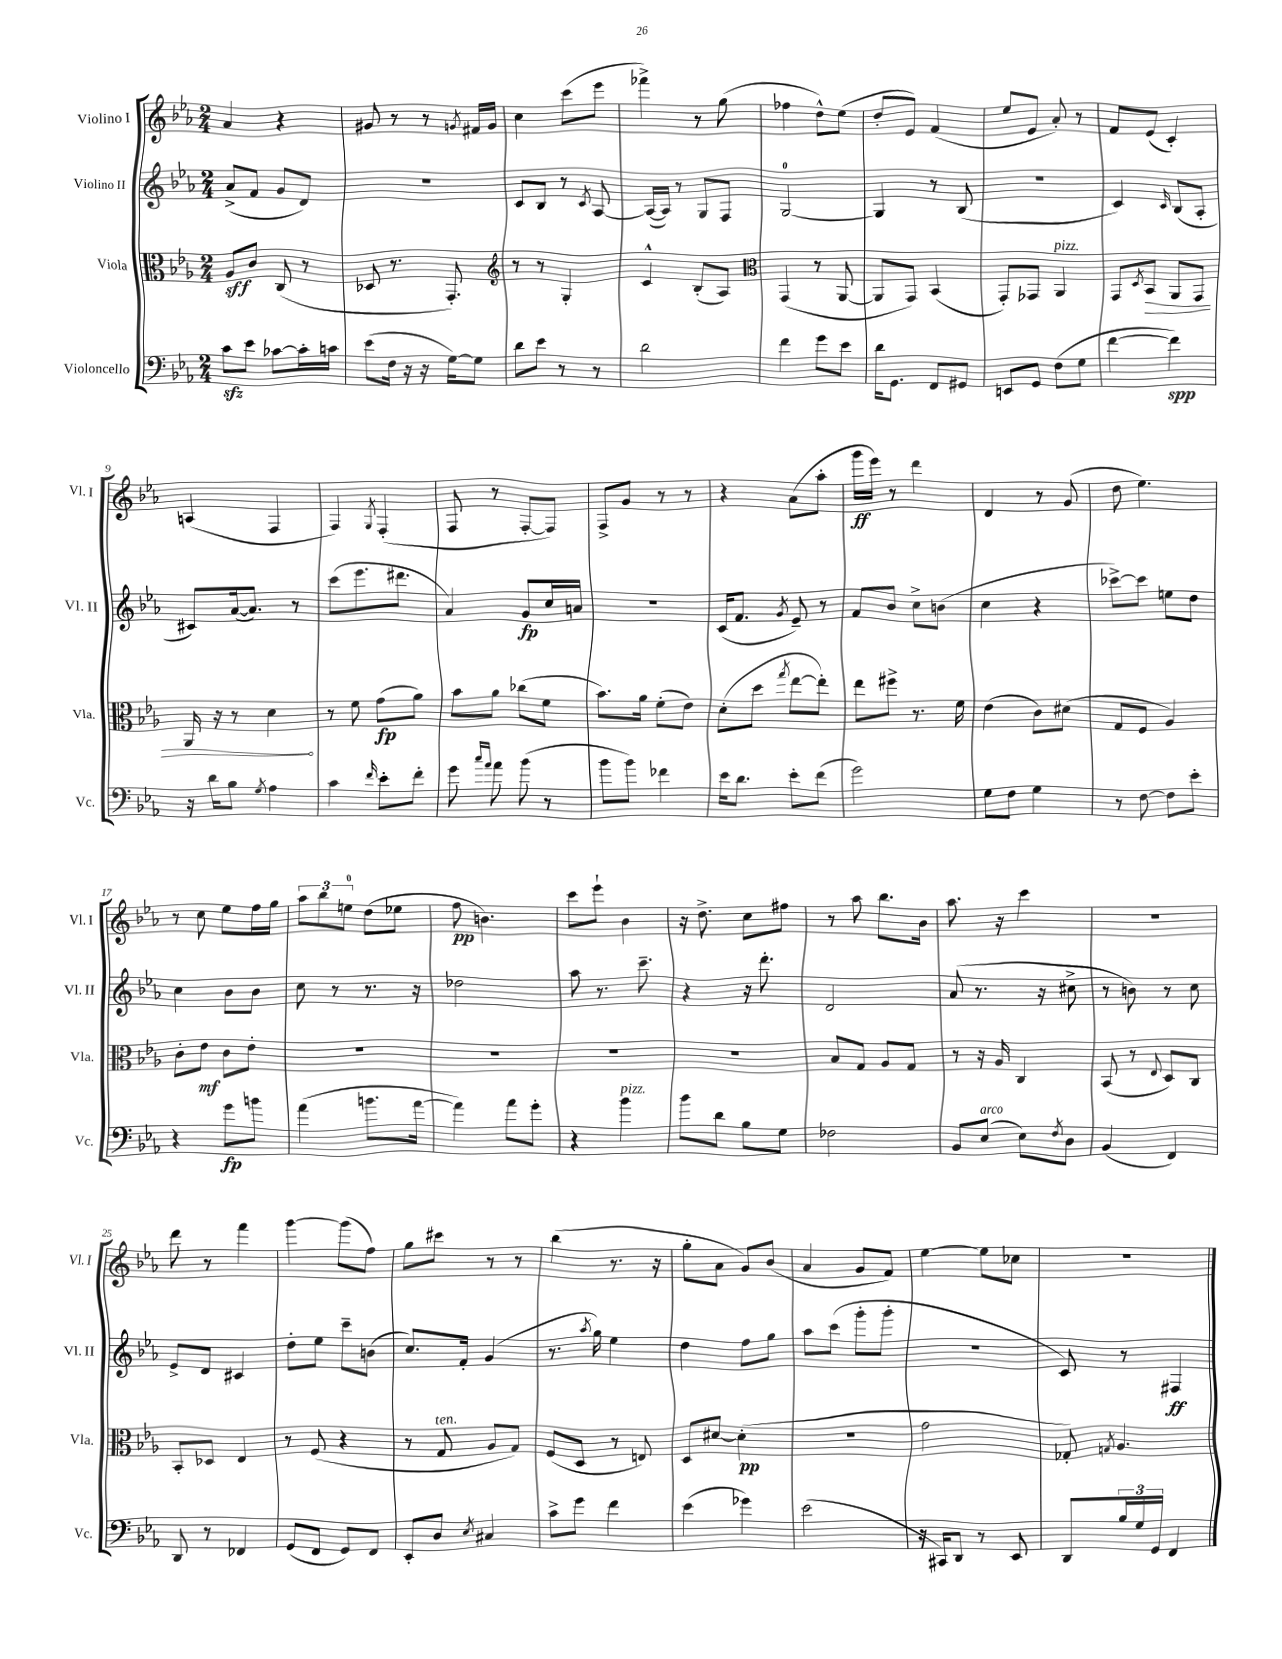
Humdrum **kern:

**kern	**dynam	**kern	**dynam	**kern	**dynam	**kern	**dynam
*part4	*part4	*part3	*part3	*part2	*part2	*part1	*part1
*staff4	*staff4	*staff3	*staff3	*staff2	*staff2	*staff1	*staff1
*I"Violoncello	*	*I"Viola	*	*I"Violino II	*	*I"Violino I	*
*I'Vc.	*	*I'Vla.	*	*I'Vl. II	*	*I'Vl. I	*
*clefF4	*	*clefC3	*	*clefG2	*	*clefG2	*
*k[b-e-a-]	*	*k[b-e-a-]	*	*k[b-e-a-]	*	*k[b-e-a-]	*
*M2/4	*	*M2/4	*	*M2/4	*	*M2/4	*
=1	=1	=1	=1	=1	=1	=1	=1
8czz\L	.	8A-/L	sff	(8a-^/L	.	4a-/	.
8e-\J	.	8c/J	.	8f/J	.	.	.
[8c-X\L	.	(8C/	.	8g/L	.	4r	.
16c-'\L]	.	8r	.	8d/J)	.	.	.
16cn\JJ	.	.	.	.	.	.	.
=2	=2	=2	=2	=2	=2	=2	=2
(8e-\L	.	8D-X/	.	2r	.	8g#X/	.
16F\Jk	.	8.r	.	.	.	8r	.
16r	.	.	.	.	.	.	.
16r	.	.	.	.	.	8r	.
[16G\KL)	.	8.GG'/)	.	.	.	.	.
.	.	.	.	.	.	8qgn/	.
8G\J]	.	.	.	.	.	16f#X/LL	.
.	.	.	.	.	.	16g/JJ	.
=3	=3	=3	=3	=3	=3	=3	=3
*	*	*clefG2	*	*	*	*	*
8d\L	.	8r	.	8c/L	.	4cc\	.
8e-\J	.	8r	.	8B-/J	.	.	.
8r	.	4G'/	.	8r	.	(8ccc\L	.
.	.	.	.	8qc/	.	.	.
8r	.	.	.	[8A-/	.	8eee-\J	.
=4	=4	=4	=4	=4	=4	=4	=4
2d\	.	4c^^/	.	(16A-/LL_	.	4fff-X^\)	.
.	.	.	.	16A-/JJ])	.	.	.
.	.	.	.	8r	.	.	.
.	.	(8B-'/L	.	8G/L	.	8r	.
.	.	8A-/J)	.	8F/J	.	(8gg\	.
=5	=5	=5	=5	=5	=5	=5	=5
*	*	*clefC3	*	*	*	*	*
4f\	.	(4GG/	.	[2G/	.	4ff-X\	.
8g\L	.	8r	.	.	.	8dd^^\L)	.
8e-\J	.	[8AA-/	.	.	.	(8ee-\J	.
=6	=6	=6	=6	=6	=6	=6	=6
16d\KL	.	8AA-/L]	.	4G/]	.	8dd'/L	.
8.GG\J	.	.	.	.	.	.	.
.	.	8GG/J)	.	.	.	8e-/J)	.
8FF/L	.	(4BB-/	.	8r	.	(4f/	.
8GG#X/J	.	.	.	(8B-/	.	.	.
=7	=7	=7	=7	=7	=7	=7	=7
8EEn/L	.	8GG'/L)	.	2r	.	8ee-/L	.
8GG/J	.	8GG-X/J	.	.	.	8e-/J	.
!	!	!LO:TX:a:i:t=pizz.	!	!	!	!	!
(8F\L	.	4AA-/	.	.	.	8a-'/)	.
8G\J	.	.	.	.	.	8r	.
=8	=8	=8	=8	=8	=8	=8	=8
[4f\	.	8GG/L	.	4c/)	.	8f/L	.
.	.	8qD/	.	.	.	.	.
!	!	!	!LO:HP:b	!	!	!	!
.	.	8BB-/J	>	.	.	(8e-/J	.
.	.	.	.	16qqc/	.	.	.
4f\])	spp	8AA-/L	.	(8B-/L	.	4c'/)	.
.	.	8GG/J	.	8A-'/J	.	.	.
!!LO:LB:g=z
=9	=9	=9	=9	=9	=9	=9	=9
16r	.	16AA-/	.	8c#X/L)	.	(4An/	.
16d\KL	.	16r	.	.	.	.	.
8B-\J	.	8r	.	([16a-/k	.	.	.
.	.	.	.	8.a-/J])	.	.	.
8qG/	.	.	.	.	.	.	.
4A-\	.	4d\	.	.	.	4F/	.
.	.	.	.	8r	.	.	.
.	.	.	]	.	.	.	.
=10	=10	=10	=10	=10	=10	=10	=10
4c\	.	8r	.	(8ccc\L	.	4F/)	.
.	.	8f\	.	8.eee-\	.	.	.
16qqf/	.	.	.	.	.	8qG/	.
8e-'\L	.	(8g\L	fp	.	.	(4F'/	.
.	.	.	.	8.ddd#X\J	.	.	.
8f'\J	.	8a-\J)	.	.	.	.	.
=11	=11	=11	=11	=11	=11	=11	=11
8g\	.	8b-\L	.	4a-/)	.	8F/	.
16qqcc/LL	.	.	.	.	.	.	.
16qqa-/JJ	.	.	.	.	.	.	.
8a-\	.	8a-\J	.	.	.	8r	.
(8b-\	.	(8cc-X\L	.	8g/L	fp	[8F'/L	.
8r	.	8f\J	.	16cc/L	.	8F/J])	.
.	.	.	.	16an/JJ	.	.	.
=12	=12	=12	=12	=12	=12	=12	=12
8b-\L	.	8.b-\L)	.	2r	.	8F^/L	.
8b-\J)	.	.	.	.	.	8g/J	.
.	.	16a-\Jk	.	.	.	.	.
4f-X\	.	(8f'\L	.	.	.	8r	.
.	.	8e-\J)	.	.	.	8r	.
=13	=13	=13	=13	=13	=13	=13	=13
16e-\KL	.	(8d'\L	.	(16c/KL	.	4r	.
8.d\J	.	.	.	8.f/J	.	.	.
.	.	8dd\J	.	.	.	.	.
.	.	8qgg/	.	8qg/	.	.	.
8e-'\L	.	[8ee-\L	.	8e-~/)	.	(8a-\L	.
(8f\J	.	8ee-'\J])	.	8r	.	8aa-'\J	.
=14	=14	=14	=14	=14	=14	=14	=14
2g\)	.	8ee-\L	.	8f/L	.	16ggg\LL	ff
.	.	.	.	.	.	16eee-\JJ)	.
.	.	8ff#X^\J	.	8b-/J	.	8r	.
.	.	8.r	.	8cc^\L	.	4ddd\	.
.	.	.	.	(8bn\J	.	.	.
.	.	16f\	.	.	.	.	.
=15	=15	=15	=15	=15	=15	=15	=15
8G\L	.	(4e-\	.	4cc\	.	4d/	.
8F\J	.	.	.	.	.	.	.
4G\	.	8c\L)	.	4r	.	8r	.
.	.	(8d#X\J	.	.	.	(8g/	.
=16	=16	=16	=16	=16	=16	=16	=16
8r	.	8G/L	.	[8ccc-X^\L)	.	8dd\	.
[8F\	.	8F/J	.	8ccc-\J]	.	4.ee-\)	.
8F\L]	.	4A-/)	.	8een\L	.	.	.
8e-'\J	.	.	.	8dd\J	.	.	.
!!LO:LB:g=z
=17	=17	=17	=17	=17	=17	=17	=17
4r	.	8c'\L	.	4cc\	.	8r	.
.	.	8e-\J	mf	.	.	8cc\	.
8g\L	fp	8c\L	.	8b-\L	.	8ee-\L	.
8bn\J	.	8e-'\J	.	8b-\J	.	16ff\L	.
.	.	.	.	.	.	16gg\JJ	.
=18	=18	=18	=18	=18	=18	=18	=18
(4a-\	.	2r	.	8cc\	.	12aa-\L	.
.	.	.	.	.	.	12bb-\	.
.	.	.	.	8r	.	.	.
.	.	.	.	.	.	12een\J	.
8.bn\L	.	.	.	8.r	.	(8dd\L	.
.	.	.	.	.	.	8ee-X\J	.
[16a-\Jk	.	.	.	16r	.	.	.
=19	=19	=19	=19	=19	=19	=19	=19
4a-\])	.	2r	.	2dd-X\	.	8ff\	pp
.	.	.	.	.	.	4.bn\)	.
8a-\L	.	.	.	.	.	.	.
8g'\J	.	.	.	.	.	.	.
=20	=20	=20	=20	=20	=20	=20	=20
4r	.	2r	.	8aa-\	.	8ccc\L	.
.	.	.	.	8.r	.	8eee-`\J	.
!LO:TX:a:i:t=pizz.	!	!	!	!	!	!	!
4b-\	.	.	.	.	.	4b-\	.
.	.	.	.	8.ccc~\	.	.	.
=21	=21	=21	=21	=21	=21	=21	=21
8b-\L	.	2r	.	4r	.	16r	.
.	.	.	.	.	.	8.dd^\	.
8d\J	.	.	.	.	.	.	.
8B-\L	.	.	.	16r	.	8cc\L	.
.	.	.	.	8.ddd'\	.	.	.
8G\J	.	.	.	.	.	8ff#X\J	.
=22	=22	=22	=22	=22	=22	=22	=22
2F-X\	.	8B-/L	.	2d/	.	8r	.
.	.	8G/J	.	.	.	8aa-\	.
.	.	8A-/L	.	.	.	8.bb-\L	.
.	.	8G/J	.	.	.	.	.
.	.	.	.	.	.	16b-\Jk	.
=23	=23	=23	=23	=23	=23	=23	=23
8BB-/L	.	8r	.	(8a-/	.	8.aa-\	.
!LO:TX:a:i:t=arco	!	!	!	!	!	!	!
(8E-/J	.	16r	.	8.r	.	.	.
.	.	16A-/	.	.	.	16r	.
8E-\L)	.	4C/	.	.	.	4ccc\	.
.	.	.	.	16r	.	.	.
8qF/	.	.	.	.	.	.	.
8D\J	.	.	.	8cc#X^\	.	.	.
=24	=24	=24	=24	=24	=24	=24	=24
(4BB-/	.	(8BB-/	.	8r	.	2r	.
.	.	8r	.	8bn\)	.	.	.
.	.	8qqE-/	.	.	.	.	.
4FF/)	.	8D/L)	.	8r	.	.	.
.	.	8C/J	.	8cc\	.	.	.
!!LO:LB:g=z
=25	=25	=25	=25	=25	=25	=25	=25
8DD/	.	8BB-'/L	.	8e-^/L	.	8ddd\	.
8r	.	8D-X/J	.	8d/J	.	8r	.
4FF-X/	.	4E-/	.	4c#X/	.	4fff\	.
=26	=26	=26	=26	=26	=26	=26	=26
(8GG/L	.	8r	.	8dd'\L	.	[4ggg\	.
8FF/J	.	(8F/	.	8ee-\J	.	.	.
8GG/L)	.	4r	.	8ccc~\L	.	(8ggg\L]	.
8FF/J	.	.	.	(8bn\J	.	8ff\J)	.
=27	=27	=27	=27	=27	=27	=27	=27
8EE-'/L	.	8r	.	8.cc/L)	.	8gg\L	.
!	!	!LO:TX:a:i:t=ten.	!	!	!	!	!
8D/J	.	8G/	.	.	.	8ccc#X\J	.
.	.	.	.	16f'/Jk	.	.	.
8qE-/	.	.	.	.	.	.	.
4C#X/	.	8A-/L	.	(4g/	.	8r	.
.	.	8G/J)	.	.	.	8r	.
=28	=28	=28	=28	=28	=28	=28	=28
8c^\L	.	(8F/L	.	8.r	.	(4bb-\	.
8g\J	.	8D/J	.	.	.	.	.
.	.	.	.	8qaa-/	.	.	.
.	.	.	.	16gg\)	.	.	.
4f\	.	8r	.	4ee-\	.	8.r	.
.	.	8En/)	.	.	.	.	.
.	.	.	.	.	.	16r	.
=29	=29	=29	=29	=29	=29	=29	=29
(4e-\	.	8D/L	.	4dd\	.	8gg'\L	.
.	.	[8d#X/J	.	.	.	8a-\J	.
4g-X\)	.	(4d#'\]	pp	8ff\L	.	8g/L)	.
.	.	.	.	8gg\J	.	(8b-/J	.
=30	=30	=30	=30	=30	=30	=30	=30
(2e-\	.	2r	.	8aa-\L	.	4a-/	.
.	.	.	.	(8ccc\J	.	.	.
.	.	.	.	8ggg'\L	.	8g/L	.
.	.	.	.	8ggg'\J	.	8f/J)	.
=31	=31	=31	=31	=31	=31	=31	=31
16r	.	2g\	.	2r	.	[4ee-\	.
16CC#X/KL)	.	.	.	.	.	.	.
8DD/J	.	.	.	.	.	.	.
8r	.	.	.	.	.	8ee-\L]	.
8EE-/	.	.	.	.	.	8cc-X\J	.
=32	=32	=32	=32	=32	=32	=32	=32
8DD/L	.	8G-X'/)	.	8c/)	.	2r	.
.	.	8qGn/	.	.	.	.	.
24B-/L	.	4.A-/	.	8r	.	.	.
24G/	.	.	.	.	.	.	.
24GG/JJ	.	.	.	.	.	.	.
4FF/	.	.	.	4F#X/	ff	.	.
==	==	==	==	==	==	==	==
*-	*-	*-	*-	*-	*-	*-	*-
